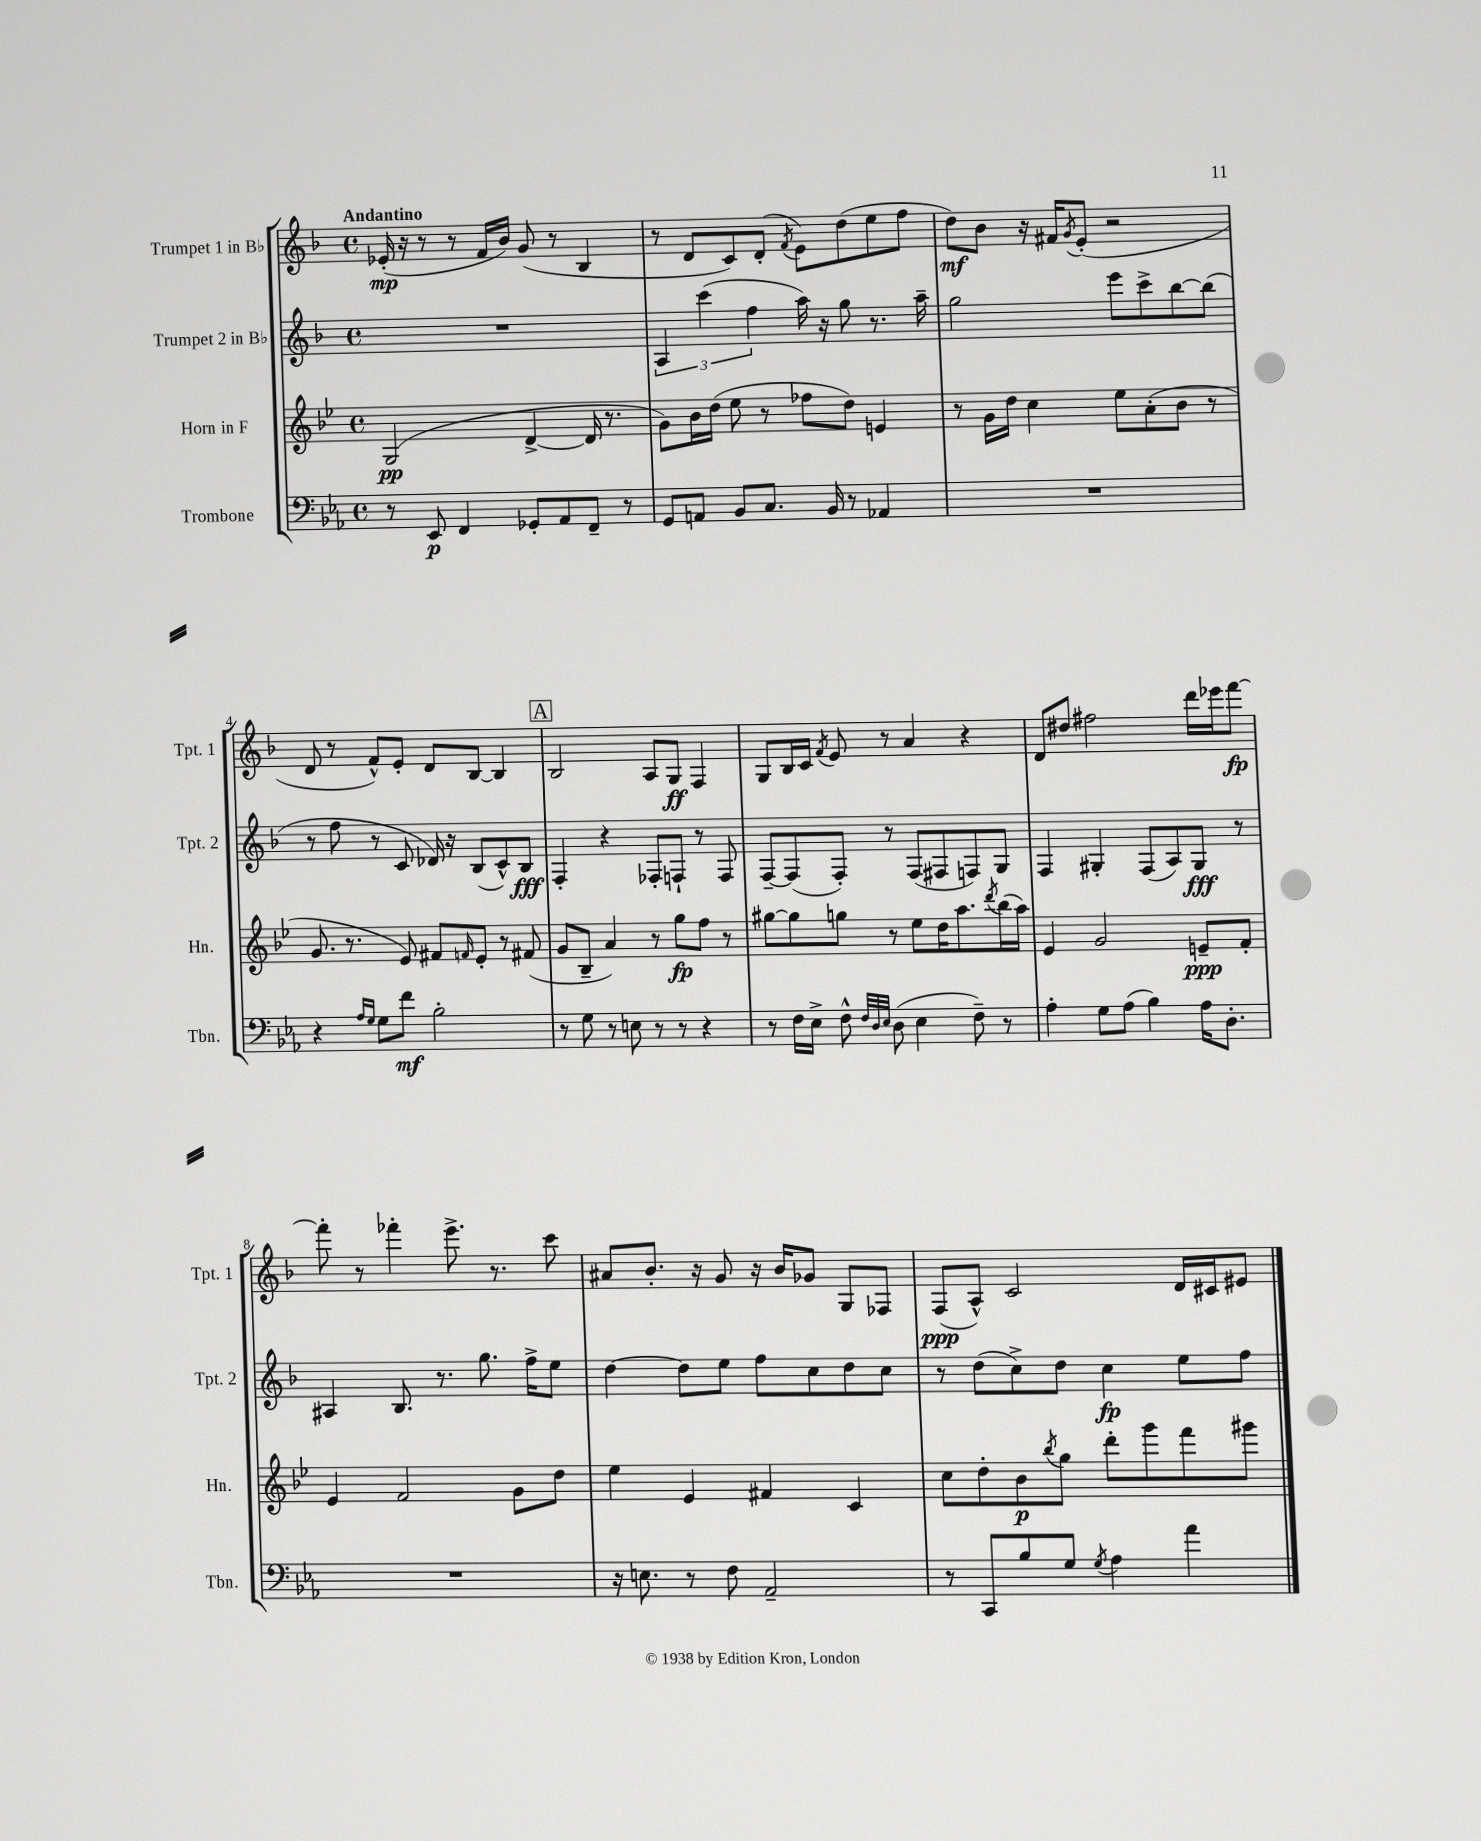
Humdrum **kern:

**kern	**dynam	**kern	**dynam	**kern	**dynam	**kern	**dynam
*part4	*part4	*part3	*part3	*part2	*part2	*part1	*part1
*staff4	*staff4	*staff3	*staff3	*staff2	*staff2	*staff1	*staff1
*I"Trombone	*	*I"Horn in F	*	*I"Trumpet 2 in B♭	*	*I"Trumpet 1 in B♭	*
*I'Tbn.	*	*I'Hn.	*	*I'Tpt. 2	*	*I'Tpt. 1	*
*clefF4	*	*clefG2	*	*clefG2	*	*clefG2	*
*k[b-e-a-]	*	*k[b-e-]	*	*k[b-]	*	*k[b-]	*
*M4/4	*	*M4/4	*	*M4/4	*	*M4/4	*
*met(c)	*	*met(c)	*	*met(c)	*	*met(c)	*
=1	=1	=1	=1	=1	=1	=1	=1
!	!	!	!	!	!	!LO:TX:a:B:t=Andantino	!
8r	.	(2G/	pp	1r	.	(16e-X'/	mp
.	.	.	.	.	.	16r	.
8EE-/	p	.	.	.	.	8r	.
4FF/	.	.	.	.	.	8r	.
.	.	.	.	.	.	16f/LL	.
.	.	.	.	.	.	16b-/JJ)	.
8GG-X'/L	.	[4d^/	.	.	.	(8g/	.
8AA-/	.	.	.	.	.	8r	.
8FF~/J	.	16d/]	.	.	.	4B-/	.
.	.	8.r	.	.	.	.	.
8r	.	.	.	.	.	.	.
=2	=2	=2	=2	=2	=2	=2	=2
8GG/L	.	8g\L)	.	6A/	.	8r	.
8AAn/J	.	16b-\L	.	.	.	8d/L	.
.	.	.	.	(6ccc\	.	.	.
.	.	(16dd\JJ	.	.	.	.	.
8BB-/L	.	8ee-\	.	.	.	8c/)	.
.	.	.	.	6ff\	.	.	.
8.C/J	.	8r	.	.	.	(8d'/J	.
.	.	.	.	.	.	8qf/	.
.	.	8ff-X\L	.	16aa\)	.	8e\L)	.
16BB-/	.	.	.	16r	.	.	.
8r	.	8dd\J)	.	8gg\	.	(8dd\	.
4AA-X/	.	4en/	.	8.r	.	8ee\	.
.	.	.	.	.	.	8ff\J	.
.	.	.	.	16aa~\	.	.	.
=3	=3	=3	=3	=3	=3	=3	=3
1r	.	8r	.	2gg\	.	8dd\L)	mf
.	.	16g\LL	.	.	.	8b-\J	.
.	.	16dd\JJ	.	.	.	.	.
.	.	4cc\	.	.	.	16r	.
.	.	.	.	.	.	16f#X/KL	.
.	.	.	.	.	.	8qg/	.
.	.	.	.	.	.	(8e'/J	.
.	.	8ee-\L	.	8eee\L	.	2r	.
.	.	(8a'\	.	8ccc^\	.	.	.
.	.	8b-\J	.	[8bb-\	.	.	.
.	.	8r	.	(8bb-\J]	.	.	.
!!LO:LB:g=z
=4	=4	=4	=4	=4	=4	=4	=4
4r	.	8.g/	.	8r	.	8d/	.
.	.	.	.	8ff\	.	8r	.
.	.	8.r	.	.	.	.	.
16qqA-/LL	.	.	.	.	.	.	.
16qqG/JJ	.	.	.	.	.	.	.
8G\L	.	.	.	8r	.	8f^^/L)	.
8f\J	mf	8e-/)	.	8c/	.	8e'/J	.
2B-'\	.	8f#X/L	.	16d-X/)	.	8d/L	.
.	.	.	.	16r	.	.	.
.	.	16qqfn/	.	.	.	.	.
.	.	8e-'/J	.	(8B-/L	.	[8B-/J	.
.	.	8r	.	8c^^/)	.	4B-/]	.
.	.	(8f#X/	.	8B-/J	fff	.	.
!!LO:REH:place=s1:t=A
=5	=5	=5	=5	=5	=5	=5	=5
8r	.	8g/L	.	4F'/	.	2B-/	.
8G\	.	8B-~/J	.	.	.	.	.
8r	.	4a/)	.	4r	.	.	.
8En\	.	.	.	.	.	.	.
8r	.	8r	.	8F-X'/L	.	8A/L	.
8r	.	8gg\L	fp	8Fn`/J	.	8G/J	ff
4r	.	8ff\J	.	8r	.	4F/	.
.	.	8r	.	8F/	.	.	.
=6	=6	=6	=6	=6	=6	=6	=6
8r	.	[8gg#X\L	.	[8F~/L	.	8G/L	.
16F\LL	.	8gg#\]	.	(8F/]	.	16B-/L	.
16E-^\JJ	.	.	.	.	.	16c/JJ	.
.	.	.	.	.	.	8qf/	.
8F^^\	.	8ggn\J	.	8F'/J)	.	8e/	.
32qqF/LLL	.	.	.	.	.	.	.
32qqD/	.	.	.	.	.	.	.
32qqE-/JJJ	.	.	.	.	.	.	.
(8D\	.	8r	.	8r	.	8r	.
4E-\	.	8ee-\L	.	(8F/L	.	4a/	.
.	.	16dd\K	.	8F#X/	.	.	.
.	.	8.aa\	.	.	.	.	.
8F~\)	.	.	.	8Fn/)	.	4r	.
.	.	8qddd/	.	.	.	.	.
8r	.	(16bb-\L	.	8G/J	.	.	.
.	.	16aa\JJ)	.	.	.	.	.
=7	=7	=7	=7	=7	=7	=7	=7
4A-'\	.	4e-/	.	4F/	.	8d/L	.
.	.	.	.	.	.	8dd#X/J	.
8G\L	.	2g/	.	4G#X'/	.	2ff#X\	.
(8A-\J	.	.	.	.	.	.	.
4B-\)	.	.	.	(8F/L	.	.	.
.	.	.	.	8A/)	.	.	.
16A-\KL	.	8en~/L	ppp	8G#/J	fff	16ddd\LL	.
8.D'\J	.	.	.	.	.	16eee-X\J	.
.	.	8f'/J	.	8r	.	[8fff\J	fp
!!LO:LB:g=z
=8	=8	=8	=8	=8	=8	=8	=8
1r	.	4e-/	.	4A#X/	.	8fff'\]	.
.	.	.	.	.	.	8r	.
.	.	2f/	.	8.B-/	.	4fff-X'\	.
.	.	.	.	8.r	.	.	.
.	.	.	.	.	.	8.eee^\	.
.	.	.	.	8.gg\	.	.	.
.	.	.	.	.	.	8.r	.
.	.	8g\L	.	.	.	.	.
.	.	.	.	16ff^\KL	.	.	.
.	.	8dd\J	.	8ee\J	.	8ccc\	.
=9	=9	=9	=9	=9	=9	=9	=9
16r	.	4ee-\	.	[4dd\	.	8a#X/L	.
8.En\	.	.	.	.	.	.	.
.	.	.	.	.	.	8.b-'/J	.
8r	.	4e-/	.	8dd\L]	.	.	.
.	.	.	.	.	.	16r	.
8F\	.	.	.	8ee\J	.	8g/	.
2AA-~/	.	4f#X/	.	8ff\L	.	16r	.
.	.	.	.	.	.	16b-/KL	.
.	.	.	.	8cc\	.	8g-X/J	.
.	.	4c/	.	8dd\	.	8G/L	.
.	.	.	.	8cc\J	.	8F-X/J	.
=10	=10	=10	=10	=10	=10	=10	=10
8r	.	8cc\L	.	8r	.	(8F/L	ppp
8CC/L	.	8dd'\	.	(8dd\L	.	8A^^/J)	.
8B-/	.	8b-\	p	8cc^\)	.	2c/	.
.	.	8qbb-/	.	.	.	.	.
8G/J	.	8gg\J	.	8dd\J	.	.	.
8qG/	.	.	.	.	.	.	.
4A-\	.	8ddd'\L	.	4cc\	fp	.	.
.	.	8ggg\	.	.	.	.	.
4a-\	.	8fff\	.	8ee\L	.	16d/LL	.
.	.	.	.	.	.	16c#X/J	.
.	.	8ggg#X\J	.	8ff\J	.	8e#X/J	.
==	==	==	==	==	==	==	==
*-	*-	*-	*-	*-	*-	*-	*-
